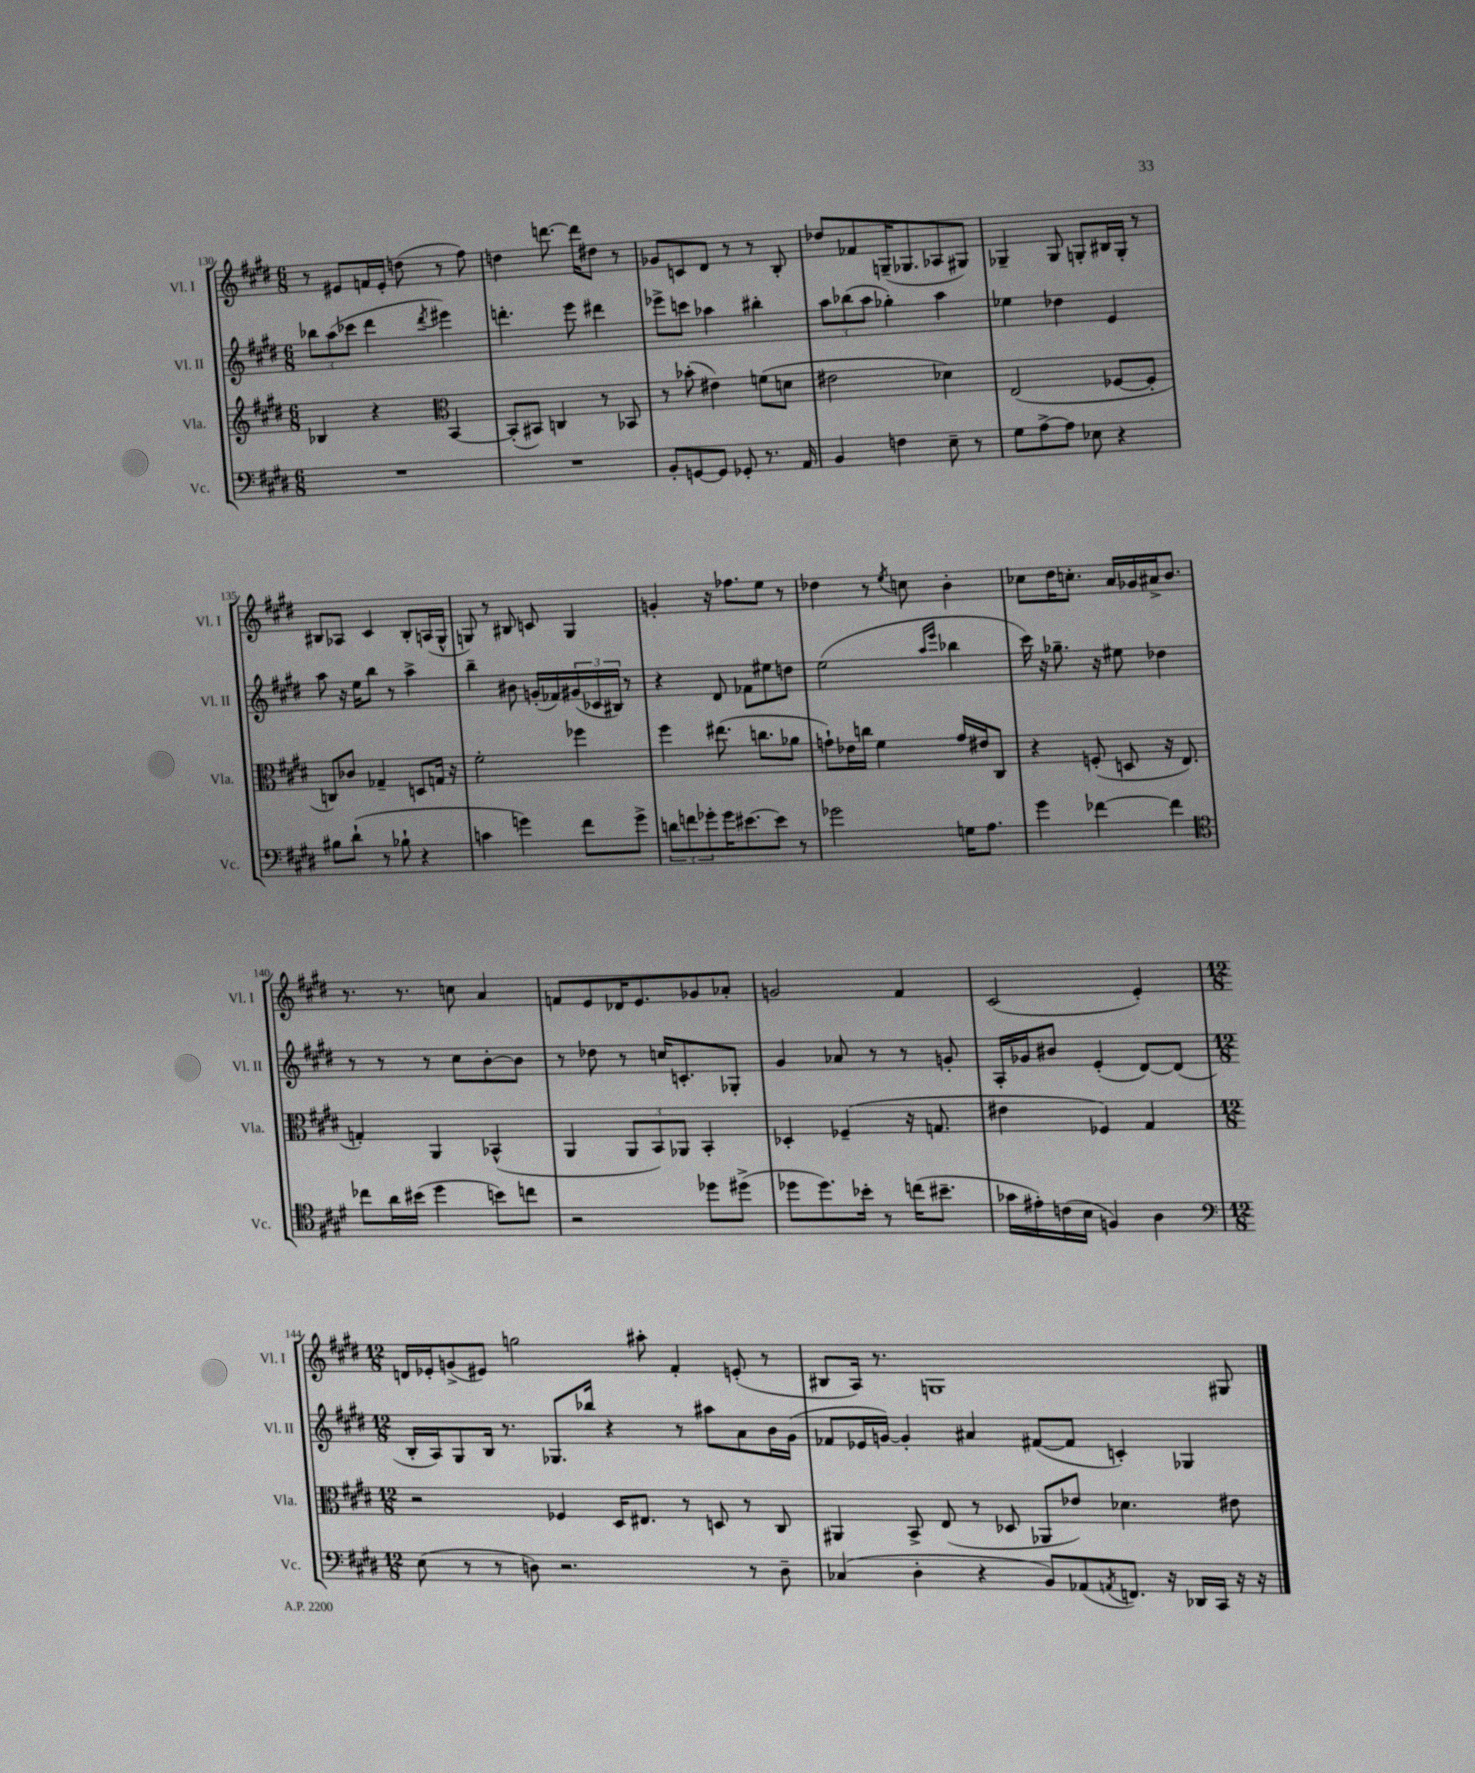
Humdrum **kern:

**kern	**kern	**kern	**kern
*staff4	*staff3	*staff2	*staff1
*clefF4	*clefG2	*clefG2	*clefG2
*k[f#c#g#d#]	*k[f#c#g#d#]	*k[f#c#g#d#]	*k[f#c#g#d#]
*M6/8	*M6/8	*M6/8	*M6/8
2.r	4B-	12bb-	8r
.	.	(12aa	.
.	.	.	8e#
.	.	12ccc-	.
.	4r	4ddd#	16f
.	.	.	16e#'
.	.	.	(8dd
*	*clefC3	*	*
.	.	8qddd#	.
.	[4BB	4eee#)	8r
.	.	.	8ff#)
=	=	=	=
2.r	(8BB']	4.ddd'	4dd
.	8BB#)	.	.
.	4C	.	[8.ddd
.	.	8eee	.
.	.	.	16ddd]
.	8r	4ddd#	8dd#
.	8BB-	.	8r
=	=	=	=
8BB'	8r	8eee-^	8g-
[8GG	(8b-'	8ccc	8c
8GG]	4e#)	4aa-	8d#
8GG-'	.	.	8r
8.r	(8f	4bb#'	8r
.	8d	.	8B'
16AA	.	.	.
=	=	=	=
4BB	2e#	12aa	8dd-
.	.	(12bb-	.
.	.	.	8f-
.	.	12aa	.
4F	.	4gg-')	(16G~
.	.	.	8.G-
8E~	4d-)	4aa	8A-
8r	.	.	8G#)
=	=	=	=
8G#	(2E	4ee-	4G-~
[8A^	.	.	.
8A]	.	4dd-	8G-
8E-	.	.	8G'
4r	[8F-	4e	16B#
.	.	.	16G'
.	8F-']	.	8r
=	=	=	=
8B#	8C)	8aa	8B#
(8d#`	8c-	16r	8A-
.	.	16ee	.
8r	4G-~	8bb	4c#
8B-`	.	8r	.
4r	8D	4aa^	8B#'
.	16G	.	(16A
.	16r	.	16G#^^
=	=	=	=
4c	2f#'	4bb~	8G)
.	.	.	8r
4g)	.	8b#	8B#
.	.	(16g'	8c
.	.	16f-)	.
8f#	4ff-	(24g#	4G
.	.	24c-	.
.	.	24B#)	.
8g^	.	8r	.
=	=	=	=
12d	4ff#	4r	4g'
12f	.	.	.
12g-'	.	.	.
16g-	(8.ee#	8d#	16r
[8.e#	.	.	8.ff-
.	.	8f-	.
.	8.cc	.	.
8e#]	.	8ee#	8ee
8r	8a-	8dd	8r
=	=	=	=
2g-	8g`)	(2ee	4dd-
.	16e-	.	.
.	16cc	.	.
.	4f#	.	8r
.	.	.	8qee
.	.	.	8cc
.	.	16qqaa	.
.	.	16qqeee	.
16G	16g	4bb-	4b'
8.A	16e#	.	.
.	8C#	.	.
=	=	=	=
4g#	4r	16ccc#)	8cc-
.	.	16r	.
.	.	8.gg-~	16dd#
.	.	.	8.cc'
[4f-	(8F'	.	.
.	.	16r	.
.	8D	8ee#	16a
.	.	.	16g-
4f-]	16r	4dd-	16a#^
.	8.E	.	8.b
=	=	=	=
*clefC4	*	*	*
8cc-	4G')	8r	8.r
16a	.	8r	.
(16b#	.	.	8.r
4dd#	4AA	8r	.
.	.	8cc#	8cc
8b)	(4BB-^^	[8b'	4a
8cc	.	8b]	.
=	=	=	=
2r	4AA	8r	8f
.	.	8dd-	8e
.	12AA	8r	16d-
.	.	.	8.e
.	12BB)	.	.
.	.	16cc	.
.	12AA-	.	.
.	.	8.c'	.
8dd-	4BB'	.	8g-
(8dd#^	.	8G-'	8a-'
=	=	=	=
8dd-	4D-'	4g#	2g
8.dd-)	.	.	.
.	(4F-~	8a-	.
16b-'	.	.	.
8r	.	8r	.
(16cc	16r	8r	4f#
8.b#~	8.G	.	.
.	.	8g'	.
=	=	=	=
16g-	4e#	16A'	(2c#
16e#')	.	16g-	.
(16c	.	8b#	.
16B	.	.	.
4F)	4F-)	(4e'	.
4A	4G#	[8d#)	4e')
.	.	(8d#]	.
=	=	=	=
*clefF4	*	*	*
*M12/8	*M12/8	*M12/8	*M12/8
(8E	2r	16B'	16d
.	.	16A)	16e-'
8r	.	8G#	(8g^
8r	.	16B	8e#)
.	.	8.r	.
8D)	.	.	2gg
2.r	4F-	8.G-	.
.	.	16bb-	.
.	16D#	4r	.
.	8.E#	.	.
.	.	.	8aa#'
.	8r	8r	4f#'
.	8D	8aa#	.
8r	8r	8a	(8e'
8D~	8C#	16b	8r
.	.	(16g#	.
=	=	=	=
(4C-	4AA#	8f-	8B#
.	.	16e-	16A)
.	.	[16g)	8.r
4D#'	8BB^	4g']	.
.	(8E	.	1G
4r	8r	4a#	.
.	8D-	.	.
8BB)	8AA-	([8f#	.
(8AA-	8e-)	8f#]	.
8qAA	.	.	.
8.FF)	4.d-	4c')	.
16r	.	.	.
16DD-	.	4G-	.
16CC#	.	.	.
16r	8e#	.	8G#
16r	.	.	.
==	==	==	==
*-	*-	*-	*-
